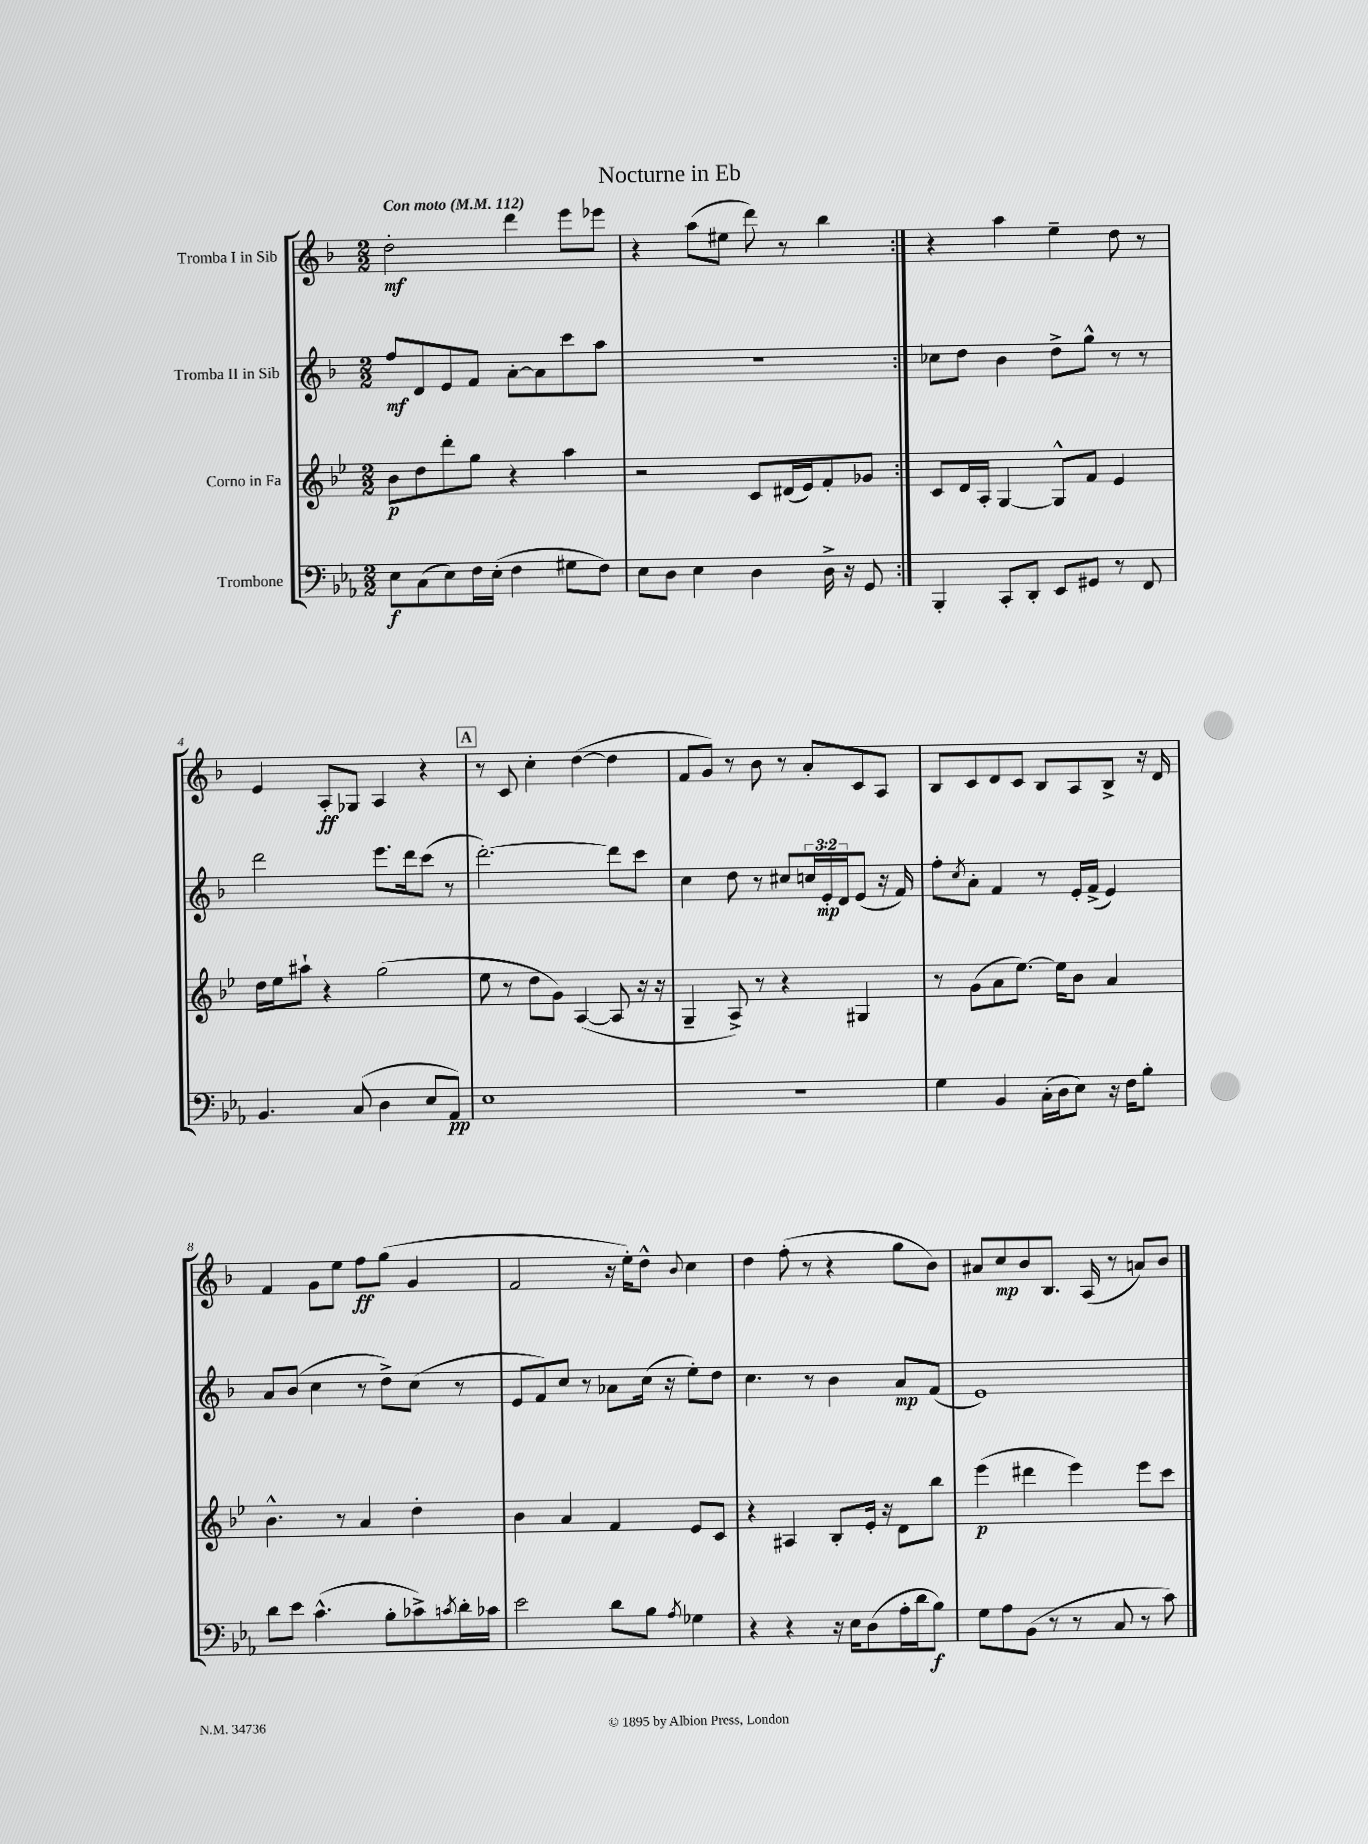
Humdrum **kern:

**kern	**dynam	**kern	**dynam	**kern	**dynam	**kern	**dynam
*part4	*part4	*part3	*part3	*part2	*part2	*part1	*part1
*staff4	*staff4	*staff3	*staff3	*staff2	*staff2	*staff1	*staff1
*I"Trombone	*	*I"Corno in Fa	*	*I"Tromba II in Sib	*	*I"Tromba I in Sib	*
*clefF4	*	*clefG2	*	*clefG2	*	*clefG2	*
*k[b-e-a-]	*	*k[b-e-]	*	*k[b-]	*	*k[b-]	*
*M2/2	*	*M2/2	*	*M2/2	*	*M2/2	*
*MM112	*	*MM112	*	*MM112	*	*MM112	*
=1	=1	=1	=1	=1	=1	=1	=1
!	!	!	!	!	!	!LO:TX:a:B:t=Con moto	!
8E-\L	f	8b-\L	p	8ff/L	mf	2dd'\	mf
(8C\	.	8dd\	.	8d/	.	.	.
8E-\)	.	8ddd'\	.	8e/	.	.	.
16F\L	.	8gg\J	.	8f/J	.	.	.
(16E-'\JJ	.	.	.	.	.	.	.
4F\	.	4r	.	[8a'\L	.	4ddd\	.
.	.	.	.	8a\]	.	.	.
8G#X\L	.	4aa\	.	8ccc\	.	8eee\L	.
8F\J)	.	.	.	8aa\J	.	8eee-X\J	.
=2	=2	=2	=2	=2	=2	=2	=2
8E-\L	.	2r	.	1r	.	4r	.
8D\J	.	.	.	.	.	.	.
4E-\	.	.	.	.	.	(8aa\L	.
.	.	.	.	.	.	8ee#X\J	.
4D\	.	8c/L	.	.	.	8ddd\)	.
.	.	(16d#X/L	.	.	.	8r	.
.	.	16e-/J)	.	.	.	.	.
16D^\	.	8f'/	.	.	.	4bb-\	.
16r	.	.	.	.	.	.	.
8GG/	.	8g-X/J	.	.	.	.	.
=3:|!	=3:|!	=3:|!	=3:|!	=3:|!	=3:|!	=3:|!	=3:|!
4BBB-'/	.	8c/L	.	8cc-X\L	.	4r	.
.	.	16d/L	.	8dd\J	.	.	.
.	.	16A'/JJ	.	.	.	.	.
8CC'/L	.	[4G/	.	4b-\	.	4aa\	.
8DD'/J	.	.	.	.	.	.	.
8EE-/L	.	8G^^/L]	.	8dd^\L	.	4ee~\	.
8GG#X/J	.	8f/J	.	8gg^^\J	.	.	.
8r	.	4e-/	.	8r	.	8dd\	.
8FF/	.	.	.	8r	.	8r	.
!!LO:LB:g=z
=4	=4	=4	=4	=4	=4	=4	=4
4.BB-/	.	16dd\LL	.	2ddd\	.	4e/	.
.	.	16ee-\J	.	.	.	.	.
.	.	8aa#X`\J	.	.	.	.	.
.	.	4r	.	.	.	8A'/L	ff
(8C/	.	.	.	.	.	8G-X/J	.
4D\	.	(2gg\	.	8.eee\L	.	4A/	.
.	.	.	.	16ddd\k	.	.	.
8E-/L	.	.	.	(8ccc\J	.	4r	.
8AA-/J)	pp	.	.	8r	.	.	.
!!LO:REH:place=s1:t=A
=5	=5	=5	=5	=5	=5	=5	=5
1E-	.	8ee-\	.	[2.ddd'\)	.	8r	.
.	.	8r	.	.	.	8c/	.
.	.	8dd\L	.	.	.	4cc'\	.
.	.	8g\J)	.	.	.	.	.
.	.	([4A/	.	.	.	([4dd\	.
.	.	8A/]	.	8ddd\L]	.	4dd\]	.
.	.	16r	.	8ccc\J	.	.	.
.	.	16r	.	.	.	.	.
=6	=6	=6	=6	=6	=6	=6	=6
1r	.	4G~/	.	4cc\	.	8f/L	.
.	.	.	.	.	.	8g/J)	.
.	.	8A^/)	.	8dd\	.	8r	.
.	.	8r	.	8r	.	8b-\	.
.	.	4r	.	8cc#X/L	.	8r	.
.	.	.	.	24ccn/L	.	8a'/L	.
.	.	.	.	24e'/	mp	.	.
.	.	.	.	24d/J	.	.	.
.	.	4G#X/	.	(8e/J	.	8c/	.
.	.	.	.	16r	.	8A/J	.
.	.	.	.	16f/)	.	.	.
=7	=7	=7	=7	=7	=7	=7	=7
4G\	.	8r	.	8ff'\L	.	8B-/L	.
.	.	.	.	8qcc/	.	.	.
.	.	(8g\L	.	8a'\J	.	8c/	.
4BB-/	.	8a\	.	4f/	.	8d/	.
.	.	[8.ee-\J)	.	.	.	8c/J	.
(16C'\LL	.	.	.	8r	.	8B-/L	.
16D\J	.	16ee-\KL]	.	.	.	.	.
8E-\J)	.	8b-\J	.	16e'/LL	.	8A/	.
.	.	.	.	(16f^/JJ	.	.	.
16r	.	4a/	.	4e/)	.	8B-^/J	.
16F\KL	.	.	.	.	.	.	.
8B-'\J	.	.	.	.	.	16r	.
.	.	.	.	.	.	16d/	.
!!LO:LB:g=z
=8	=8	=8	=8	=8	=8	=8	=8
8d\L	.	4.b-^^\	.	8a/L	.	4f/	.
8e-\J	.	.	.	(8b-/J	.	.	.
(4.c^^\	.	.	.	4cc\	.	8g\L	.
.	.	8r	.	.	.	8ee\J	.
.	.	4a/	.	8r	.	8ff\L	ff
8B-'\L	.	.	.	8dd^\L)	.	(8gg\J	.
8c-X^\)	.	4dd'\	.	(8cc\J	.	4g/	.
8qcn/	.	.	.	.	.	.	.
16d'\L	.	.	.	8r	.	.	.
16c-X\JJ	.	.	.	.	.	.	.
=9	=9	=9	=9	=9	=9	=9	=9
2e-\	.	4b-\	.	8e/L	.	2f/	.
.	.	.	.	8f/)	.	.	.
.	.	4a/	.	8cc/J	.	.	.
.	.	.	.	8r	.	.	.
8d\L	.	4f/	.	8a-X\L	.	16r	.
.	.	.	.	.	.	16ee'\KL)	.
8B-\J	.	.	.	(16cc\Jk	.	8dd^^\J	.
.	.	.	.	16r	.	.	.
8qA-/	.	.	.	.	.	8qqb-/	.
4G-X\	.	8e-/L	.	8ee'\L)	.	4cc\	.
.	.	8c/J	.	8dd\J	.	.	.
=10	=10	=10	=10	=10	=10	=10	=10
4r	.	4r	.	4.cc\	.	4dd\	.
4r	.	4A#X/	.	.	.	(8ff'\	.
.	.	.	.	8r	.	8r	.
16r	.	8B-'/L	.	4b-\	.	4r	.
16E-\KL	.	.	.	.	.	.	.
(8D\	.	16e-'/Jk	.	.	.	.	.
.	.	16r	.	.	.	.	.
16A-'\L	.	8d\L	.	8a/L	mp	8gg\L	.
16d\J	.	.	.	.	.	.	.
8B-\J)	f	8bb-\J	.	(8f/J	.	8b-\J)	.
=11	=11	=11	=11	=11	=11	=11	=11
8G\L	.	(4eee-\	p	1e)	.	8a#X/L	.
8A-\	.	.	.	.	.	8cc/	mp
(8BB-\J	.	4ddd#X\	.	.	.	8b-/	.
8r	.	.	.	.	.	8.B-/J	.
8r	.	4eee-\)	.	.	.	.	.
.	.	.	.	.	.	(16A/	.
8C/	.	.	.	.	.	8r	.
8r	.	8eee-\L	.	.	.	8an/L)	.
8c\)	.	8ccc\J	.	.	.	8b-/J	.
==	==	==	==	==	==	==	==
*-	*-	*-	*-	*-	*-	*-	*-
